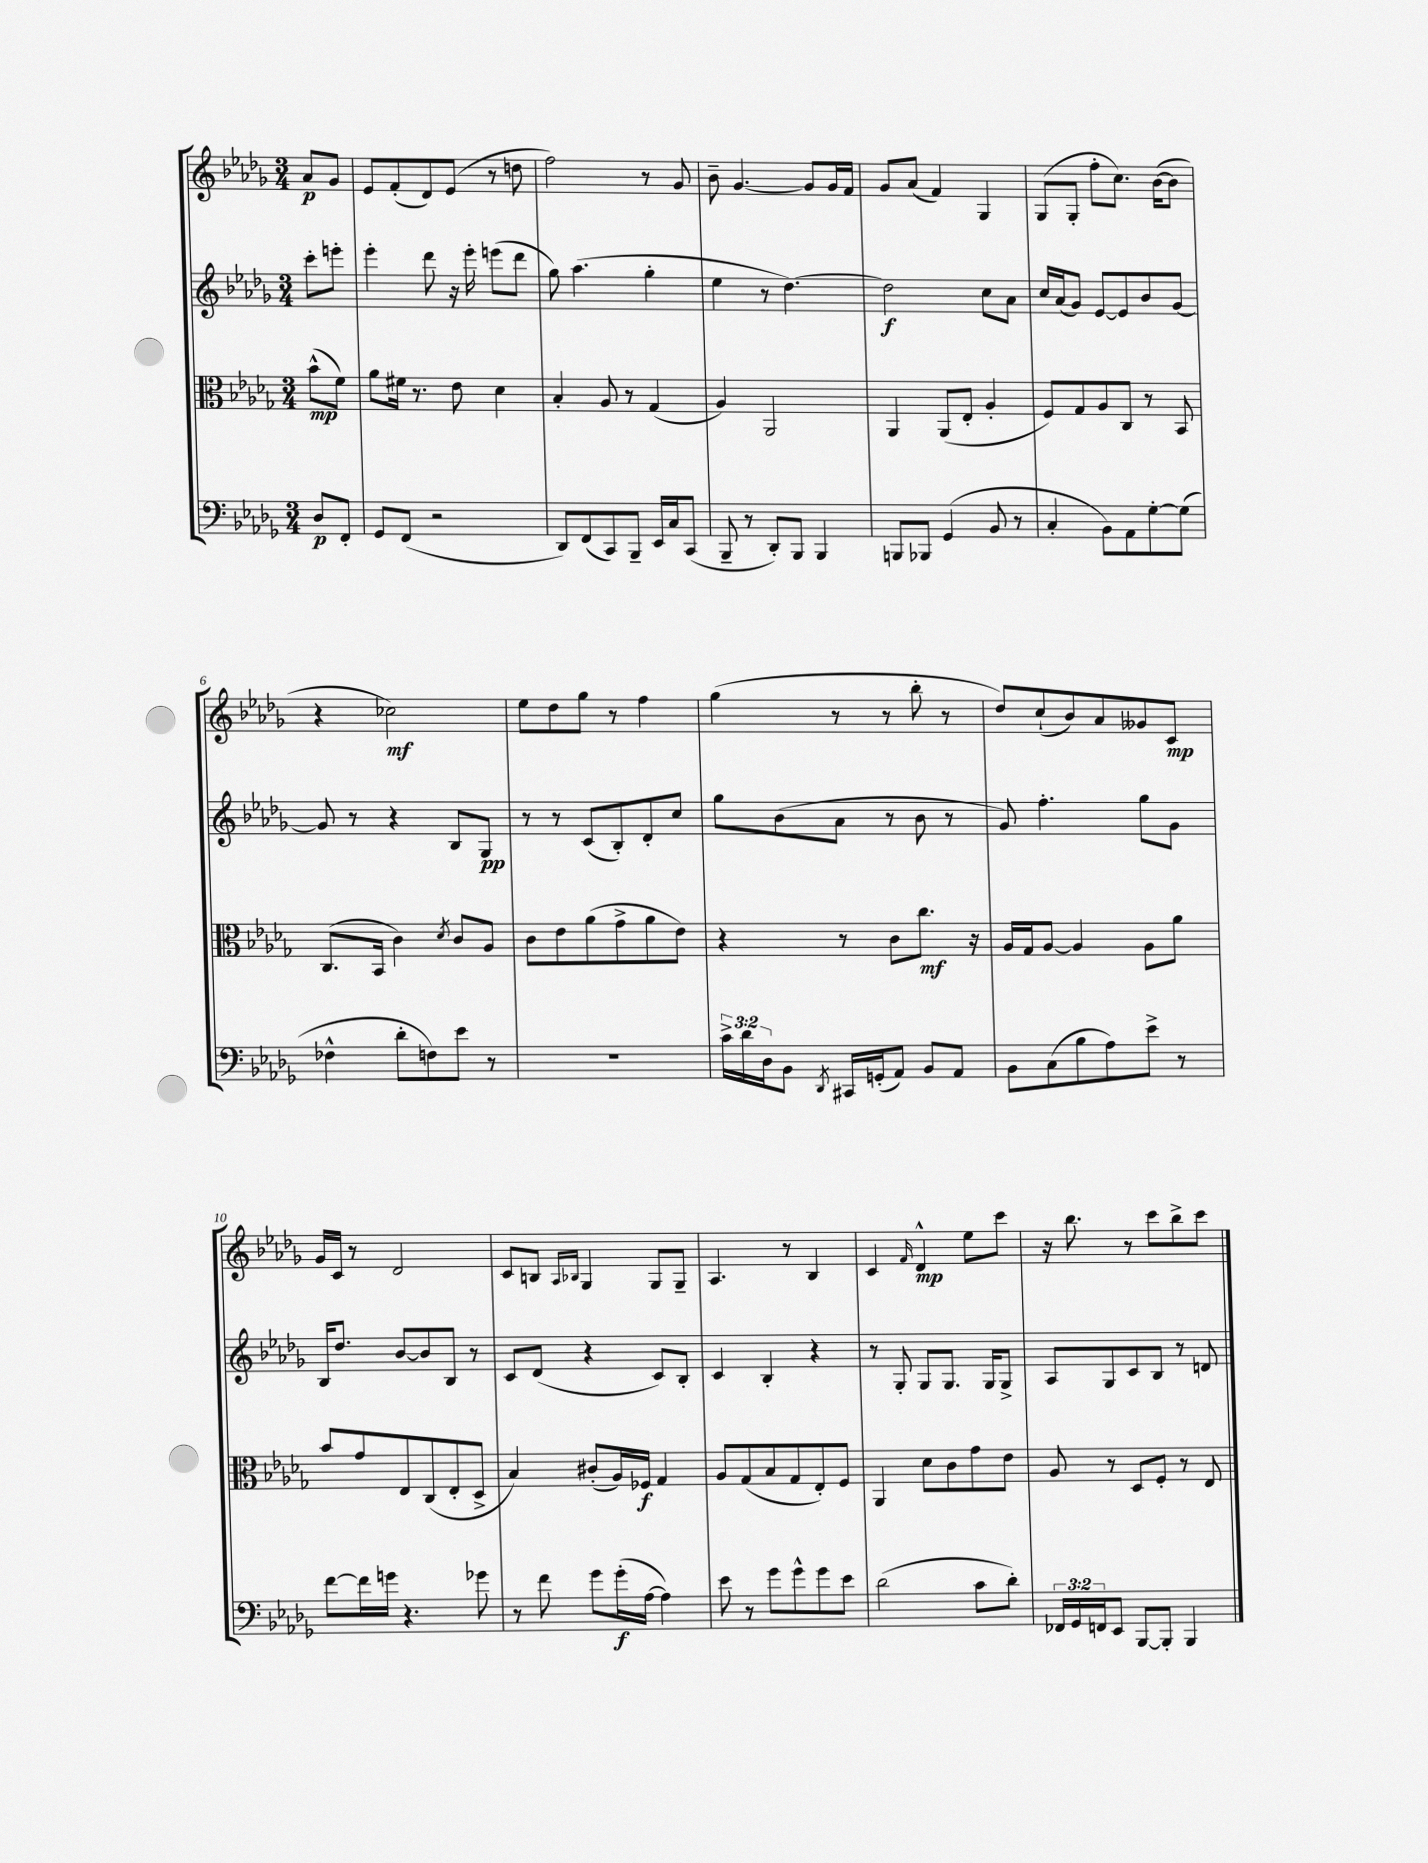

**kern	**dynam	**kern	**dynam	**kern	**dynam	**kern	**dynam
*part4	*part4	*part3	*part3	*part2	*part2	*part1	*part1
*staff4	*staff4	*staff3	*staff3	*staff2	*staff2	*staff1	*staff1
*clefF4	*	*clefC3	*	*clefG2	*	*clefG2	*
*k[b-e-a-d-g-]	*	*k[b-e-a-d-g-]	*	*k[b-e-a-d-g-]	*	*k[b-e-a-d-g-]	*
*M3/4	*	*M3/4	*	*M3/4	*	*M3/4	*
=	=	=	=	=	=	=	=
8D-/L	p	(8b-^^\L	mp	8ccc'\L	.	8a-/L	p
8FF'/J	.	8f\J)	.	8eeen'\J	.	8g-/J	.
=1	=1	=1	=1	=1	=1	=1	=1
8GG-/L	.	8a-\L	.	4eee-'\	.	8e-/L	.
(8FF/J	.	16f#X\Jk	.	.	.	(8f'/	.
.	.	8.r	.	.	.	.	.
2r	.	.	.	8ddd-\	.	8d-/)	.
.	.	8e-\	.	16r	.	(8e-/J	.
.	.	.	.	16eee-'\	.	.	.
.	.	4d-\	.	(8eeen\L	.	8r	.
.	.	.	.	8ddd-\J	.	8ddn\	.
=2	=2	=2	=2	=2	=2	=2	=2
8DD-/L)	.	4B-'/	.	8gg-\)	.	2ff\)	.
(8FF/	.	.	.	(4.aa-\	.	.	.
8CC/)	.	8A-/	.	.	.	.	.
8BBB-~/J	.	8r	.	.	.	.	.
16EE-/LL	.	(4G-/	.	4gg-'\	.	8r	.
16C/J	.	.	.	.	.	.	.
(8CC/J	.	.	.	.	.	8g-/	.
=3	=3	=3	=3	=3	=3	=3	=3
8BBB-~/	.	4A-/)	.	4ee-\	.	8b-~\	.
8r	.	.	.	.	.	[4.g-/	.
8DD-'/L)	.	2AA-/	.	8r	.	.	.
8BBB-/J	.	.	.	[4.dd-\)	.	.	.
4BBB-/	.	.	.	.	.	8g-/L]	.
.	.	.	.	.	.	16g-/L	.
.	.	.	.	.	.	16f/JJ	.
=4	=4	=4	=4	=4	=4	=4	=4
8BBBn/L	.	4AA-/	.	2dd-\]	f	8g-/L	.
8BBB-X/J	.	.	.	.	.	(8a-/J	.
(4GG-/	.	(8AA-/L	.	.	.	4f/)	.
.	.	8E-'/J	.	.	.	.	.
8BB-/	.	4A-'/	.	8cc\L	.	4G-/	.
8r	.	.	.	8a-\J	.	.	.
=5	=5	=5	=5	=5	=5	=5	=5
4C'/	.	8F/L)	.	16cc/LL	.	(8G-/L	.
.	.	.	.	(16a-/J	.	.	.
.	.	8G-/	.	8g-/J)	.	8G-'/J	.
8BB-\L)	.	8A-/	.	[8e-/L	.	8ff'\L	.
8AA-\	.	8C/J	.	8e-/]	.	8.cc\J)	.
[8G-'\	.	8r	.	8b-/	.	.	.
.	.	.	.	.	.	([16b-\KL	.
(8G-\J]	.	8BB-/	.	[8g-/J	.	8b-\J]	.
!!LO:LB:g=z
=6	=6	=6	=6	=6	=6	=6	=6
4F-X^^\	.	(8.C/L	.	8g-/]	.	4r	.
.	.	.	.	8r	.	.	.
.	.	16BB-/Jk	.	.	.	.	.
8d-'\L	.	4c\)	.	4r	.	2cc-X\)	mf
8Fn\)	.	.	.	.	.	.	.
.	.	8qd-/	.	.	.	.	.
8e-\J	.	8c/L	.	8B-/L	.	.	.
8r	.	8A-/J	.	8G-/J	pp	.	.
=7	=7	=7	=7	=7	=7	=7	=7
2.r	.	8c\L	.	8r	.	8ee-\L	.
.	.	8e-\	.	8r	.	8dd-\	.
.	.	(8a-\	.	(8c/L	.	8gg-\J	.
.	.	8g-^\	.	8B-'/)	.	8r	.
.	.	8a-\	.	8d-'/	.	4ff\	.
.	.	8e-\J)	.	8cc/J	.	.	.
=8	=8	=8	=8	=8	=8	=8	=8
24c^\LL	.	4r	.	8gg-\L	.	(4gg-\	.
24d-\	.	.	.	.	.	.	.
24D-\J	.	.	.	.	.	.	.
8BB-\J	.	.	.	(8b-\	.	.	.
8qDD-/	.	.	.	.	.	.	.
16CC#X/LL	.	8r	.	8a-\J	.	8r	.
(16GGn'/J	.	.	.	.	.	.	.
8AA-/J)	.	8c\L	.	8r	.	8r	.
8BB-/L	.	8.cc\J	mf	8b-\	.	8bb-'\	.
8AA-/J	.	.	.	8r	.	8r	.
.	.	16r	.	.	.	.	.
=9	=9	=9	=9	=9	=9	=9	=9
8BB-\L	.	16A-/LL	.	8g-/)	.	8dd-/L)	.
.	.	16G-/J	.	.	.	.	.
(8C\	.	[8A-/J	.	4.ff'\	.	(8cc`/	.
8B-\	.	4A-/]	.	.	.	8b-/)	.
8A-\)	.	.	.	.	.	8a-/	.
8e-^\J	.	8A-\L	.	8gg-\L	.	8g--X/	.
8r	.	8a-\J	.	8g-\J	.	8c/J	mp
!!LO:LB:g=z
=10	=10	=10	=10	=10	=10	=10	=10
[8f\L	.	8b-/L	.	16B-/KL	.	16g-/LL	.
.	.	.	.	8.dd-/J	.	16c/JJ	.
16f\L]	.	8g-/	.	.	.	8r	.
16gn\JJ	.	.	.	.	.	.	.
4.r	.	8E-/	.	[8b-/L	.	2d-/	.
.	.	(8C/	.	8b-/]	.	.	.
.	.	8E-'/	.	8B-/J	.	.	.
8g-X\	.	8D-^/J	.	8r	.	.	.
=11	=11	=11	=11	=11	=11	=11	=11
8r	.	4B-/)	.	8c/L	.	8c/L	.
8f\	.	.	.	(8d-/J	.	8Bn/J	.
.	.	.	.	.	.	16qqA-/LL	.
.	.	.	.	.	.	16qqB-X/JJ	.
8g-\L	.	(8c#X'/L	.	4r	.	4G-/	.
(16g-'\L	f	16A-/L)	.	.	.	.	.
[16A-\JJ	.	16F-X/JJ	f	.	.	.	.
4A-\])	.	4G-/	.	8c/L)	.	8G-/L	.
.	.	.	.	8B-'/J	.	8G-~/J	.
=12	=12	=12	=12	=12	=12	=12	=12
8e-\	.	8A-/L	.	4c/	.	4.A-/	.
8r	.	(8G-/	.	.	.	.	.
8g-\L	.	8B-/	.	4B-'/	.	.	.
8g-^^\	.	8G-/	.	.	.	8r	.
8g-\	.	8E-'/)	.	4r	.	4B-/	.
8e-\J	.	8F/J	.	.	.	.	.
=13	=13	=13	=13	=13	=13	=13	=13
(2d-\	.	4AA-/	.	8r	.	4c/	.
.	.	.	.	8G-'/	.	.	.
.	.	.	.	.	.	16qqf/	.
.	.	8d-\L	.	8G-/L	.	4d-^^/	mp
.	.	8c\	.	8.G-/J	.	.	.
8c\L	.	8g-\	.	.	.	8ee-\L	.
.	.	.	.	16G-/KL	.	.	.
8d-'\J)	.	8e-\J	.	8G-^/J	.	8ccc\J	.
=14	=14	=14	=14	=14	=14	=14	=14
24FF-X/LL	.	8A-/	.	8A-/L	.	16r	.
24GG-/	.	.	.	.	.	.	.
.	.	.	.	.	.	8.bb-\	.
24FFn/J	.	.	.	.	.	.	.
8EE-/J	.	8r	.	8G-/	.	.	.
[8BBB-/L	.	8D-/L	.	8c/	.	8r	.
8BBB-'/J]	.	8F'/J	.	8B-/J	.	8ccc\L	.
4BBB-/	.	8r	.	8r	.	8bb-^\	.
.	.	8E-/	.	8dn/	.	8ccc\J	.
==	==	==	==	==	==	==	==
*-	*-	*-	*-	*-	*-	*-	*-
